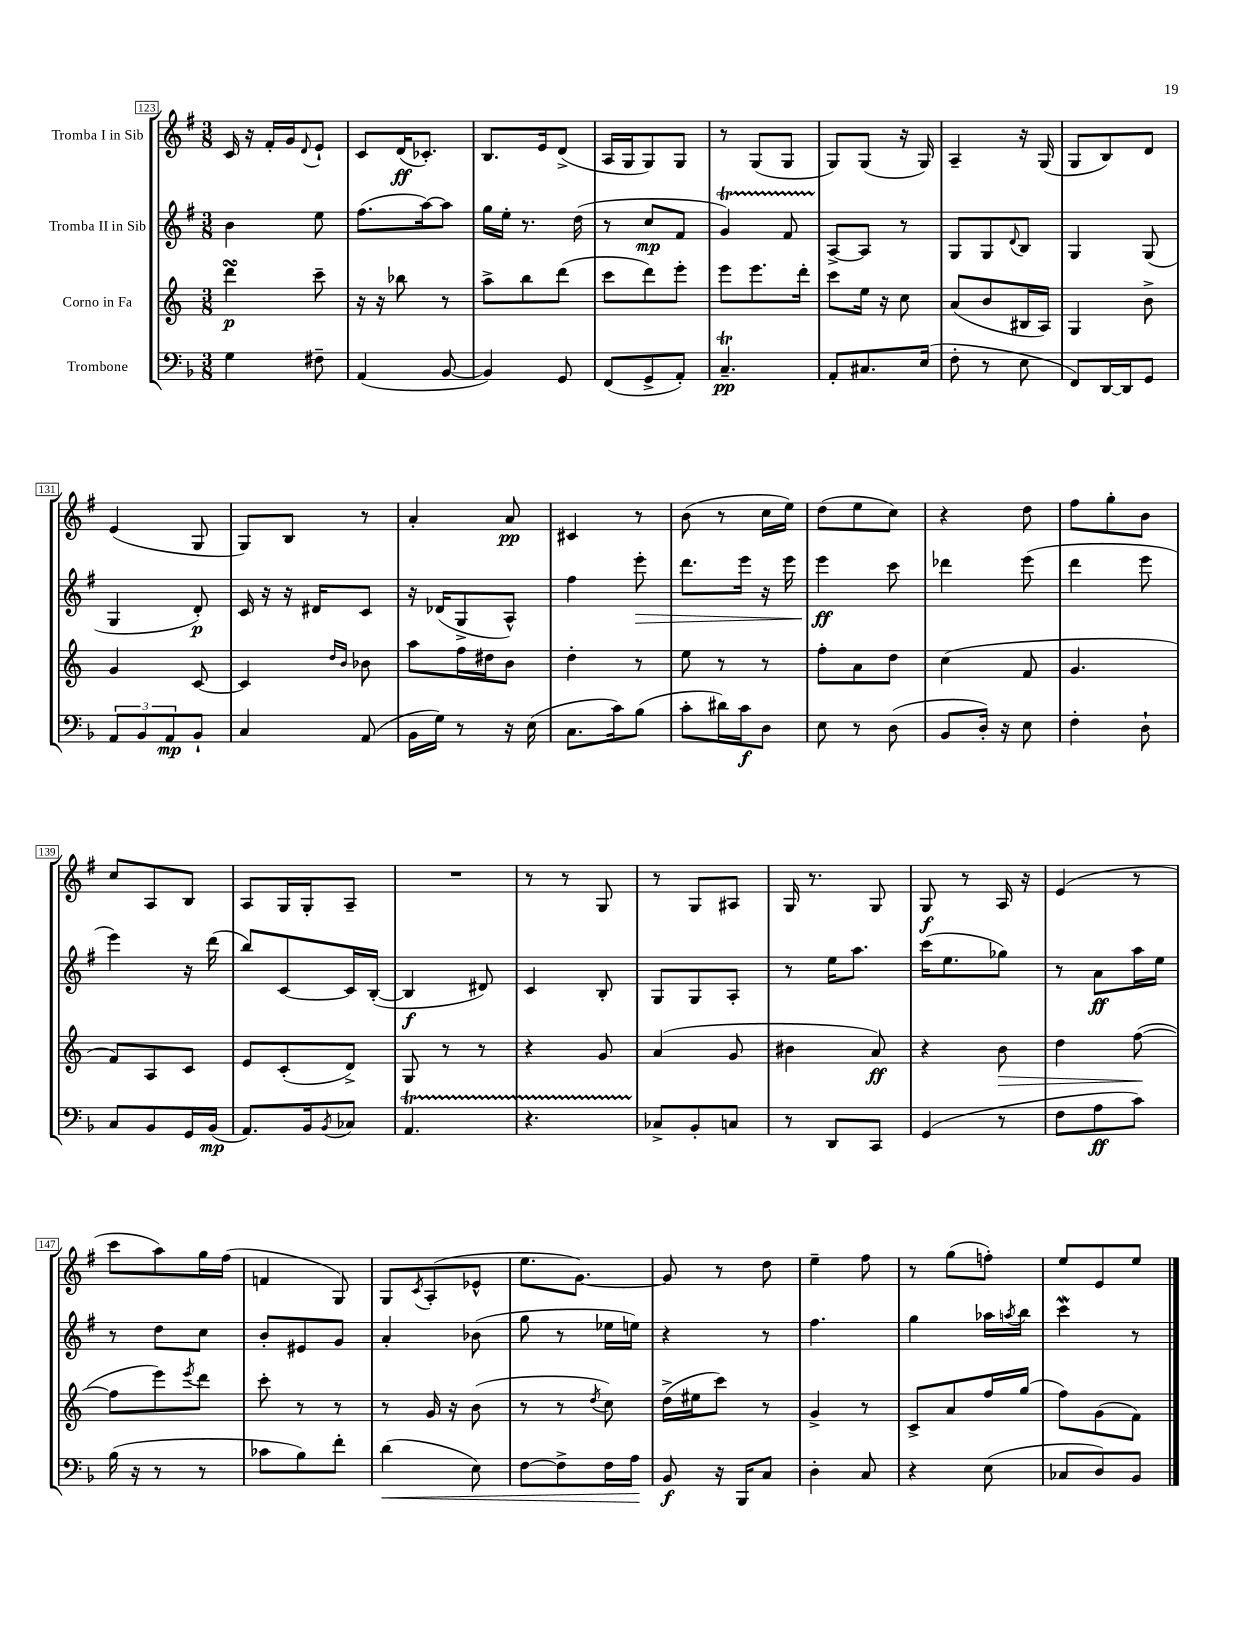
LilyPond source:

<<
\new StaffGroup <<
\new Staff = "s0" \with { instrumentName = "Tromba I in Sib" } {
    \clef treble \key g \major \numericTimeSignature \time 3/8
    c'16 r16 fis'16-. g'16 \appoggiatura { d'8 } e'8-! |
    c'8 d'16\ff( ces'8.-.) |
    b8. e'16 d'8->( |
    a16 g16 g8) g8 |
    r8 g8( g8 |
    g8) g8( r16 g16) |
    a4-- r16 g16( |
    g8 b8) d'8 |
    e'4( g8 |
    g8) b8 r8 |
    a'4-. a'8\pp |
    cis'4 r8 |
    b'8( r8 c''16 e''16) |
    d''8( e''8 c''8) |
    r4 d''8 |
    fis''8 g''8-. b'8 |
    c''8 a8 b8 |
    a8 g16 g16-. a8-- |
    R4. |
    r8 r8 g8 |
    r8 g8 ais8 |
    g16 r8. g8 |
    g8\f r8 a16 r16 |
    e'4( r8 |
    c'''8 a''8) g''16 fis''16( |
    f'4 g8) |
    g8 \acciaccatura { c'8 } a8-.( ees'8-^ |
    e''8. g'8.~) |
    g'8 r8 d''8 |
    e''4-- fis''8 |
    r8 g''8( f''8-.) |
    e''8 e'8 e''8 \bar "|." |
}
\new Staff = "s1" \with { instrumentName = "Tromba II in Sib" } {
    \clef treble \key g \major \numericTimeSignature \time 3/8
    b'4 e''8 |
    fis''8.( a''16~) a''8 |
    g''16 e''16-. r8. d''16( |
    r8 c''8\mp fis'8 |
    g'4\startTrillSpan) fis'8 |
    a8~->\stopTrillSpan a8 r8 |
    g8 g8 \appoggiatura { d'8 } b8 |
    g4 g8( |
    g4 d'8-.\p) |
    c'16 r16 r16 dis'16 c'8 |
    r16 des'16( g8-> a8-^) |
    fis''4 e'''8-.\> |
    d'''8. e'''16 r16 e'''16 |
    e'''4\ff\! c'''8 |
    des'''4 e'''8( |
    d'''4 e'''8 |
    e'''4) r16 d'''16( |
    b''8) c'8~ c'16 b16~-.( |
    b4\f dis'8) |
    c'4 b8-. |
    g8 g8 a8-. |
    r8 e''16 a''8. |
    c'''16( e''8. ges''8) |
    r8 a'8\ff a''16 e''16 |
    r8 d''8 c''8 |
    b'8-. eis'8 g'8 |
    a'4-. bes'8( |
    g''8 r8 ees''16 e''16) |
    r4 r8 |
    fis''4. |
    g''4 aes''16 \acciaccatura { a''8 } b''16 |
    c'''4\mordent r8 \bar "|." |
}
\new Staff = "s2" \with { instrumentName = "Corno in Fa" } {
    \clef treble \key c \major \numericTimeSignature \time 3/8
    d'''4\turn\p c'''8-- |
    r16 r16 bes''8 r8 |
    a''8-> b''8 d'''8( |
    c'''8 d'''8) e'''8-. |
    e'''8 e'''8. d'''16-. |
    c'''8 e''16 r16 c''8 |
    a'8( b'8 bis16 a16) |
    g4 b'8-> |
    g'4 c'8~ |
    c'4 \grace { d''16 b'16 } bes'8 |
    a''8 f''16 dis''16 b'8 |
    d''4-. r8 |
    e''8 r8 r8 |
    f''8-. a'8 d''8 |
    c''4( f'8 |
    g'4. |
    f'8) a8 c'8 |
    e'8 c'8-.( d'8->) |
    g8 r8 r8 |
    r4 g'8 |
    a'4( g'8 |
    bis'4 a'8\ff) |
    r4 b'8\> |
    d''4 f''8~\!( |
    f''8 e'''8) \acciaccatura { e'''8 } d'''8 |
    c'''8-. r8 r8 |
    r8 g'16 r16 b'8( |
    r8 r8 \acciaccatura { d''8 } c''8) |
    d''16->( eis''16 c'''8) r8 |
    g'4-> r8 |
    c'8-> a'8 f''16 g''16( |
    f''8) g'8( f'8) \bar "|." |
}
\new Staff = "s3" \with { instrumentName = "Trombone" } {
    \clef bass \key f \major \numericTimeSignature \time 3/8
    g4 fis8-- |
    a,4( bes,8~ |
    bes,4) g,8 |
    f,8( g,8-> a,8-.) |
    c4.--\trill\pp |
    a,8-. cis8. e16( |
    f8-. r8 e8 |
    f,8) d,16~ d,16 g,8 |
    \tuplet 3/2 { a,8 bes,8 a,8\mp } bes,8-! |
    c4 a,8( |
    bes,16 g16) r8 r16 e16( |
    c8. c'16) bes8( |
    c'8-. dis'16) c'16\f d8 |
    e8 r8 d8( |
    bes,8 d16-.) r16 e8 |
    f4-. d8-! |
    c8 bes,8 g,16 bes,16\mp( |
    a,8.) bes,16 \acciaccatura { bes,8 } ces8 |
    a,4.\startTrillSpan |
    r4. |
    ces8->\stopTrillSpan bes,8-. c8 |
    r8 d,8 c,8 |
    g,4( r8 |
    f8 a8\ff c'8) |
    bes16( r16 r8 r8 |
    ces'8 bes8) f'8-. |
    d'4\<( e8) |
    f8~ f8-> f16 a16\! |
    bes,8\f r16 bes,,16 c8 |
    d4-. c8 |
    r4 e8( |
    ces8 d8) bes,8 \bar "|." |
}
>>
>>
\layout { \context { \Score currentBarNumber = #123 \override BarNumber.stencil = #(make-stencil-boxer 0.1 0.3 ly:text-interface::print) } }
